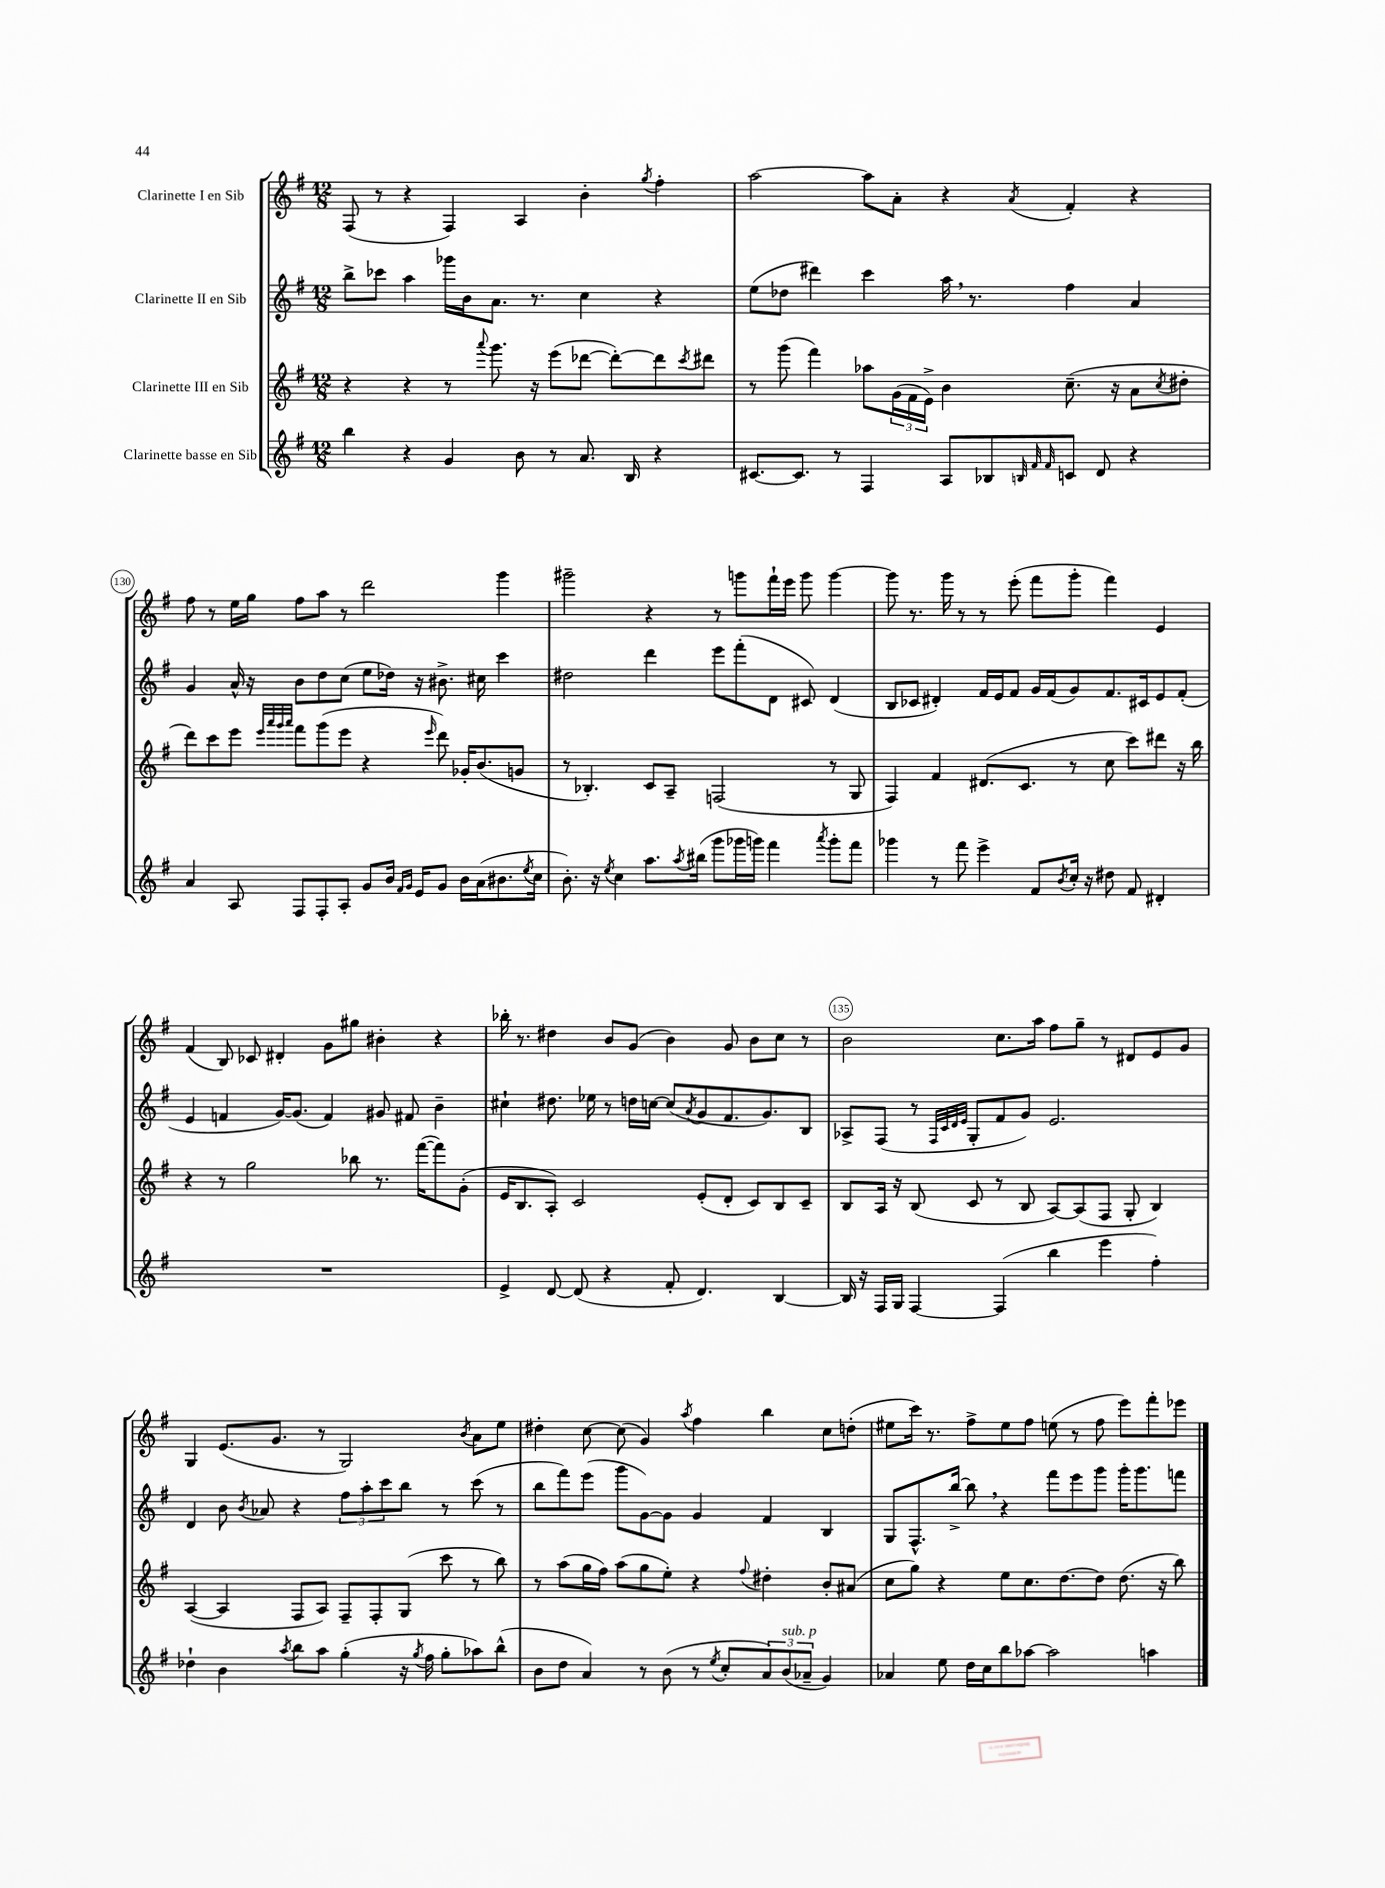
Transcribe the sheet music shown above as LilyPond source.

<<
\new StaffGroup <<
\new Staff = "s0" \with { instrumentName = "Clarinette I en Sib" } {
    \clef treble \key g \major \numericTimeSignature \time 12/8
    fis8( r8 r4 fis4) a4 b'4-. \acciaccatura { g''8 } fis''4-. |
    a''2~ a''8 a'8-. r4 \acciaccatura { a'8 } fis'4-. r4 |
    fis''8 r8 e''16 g''16 fis''8 a''8 r8 d'''2 g'''4 |
    gis'''2-- r4 r8 g'''8 fis'''16-! e'''16 g'''8 g'''4~ |
    g'''8 r8. g'''16 r8 r8 e'''8-.( fis'''8 g'''8-. fis'''4) e'4 |
    fis'4( b8) ces'8 dis'4-. g'8 gis''8 bis'4-. r4 |
    bes''16-. r8. dis''4 b'8 g'8( b'4) g'8 b'8 c''8 r8 |
    b'2 c''8. a''16 fis''8 g''8-- r8 dis'8 e'8 g'8 |
    g4 e'8.( g'8. r8 g2) \acciaccatura { b'8 } a'8 e''8 |
    dis''4-. c''8~ c''8( g'4) \acciaccatura { a''8 } fis''4 b''4 c''8 d''8-.( |
    eis''8 c'''16) r8. fis''8-> eis''8 fis''8 e''8( r8 fis''8 e'''8) fis'''8-. ees'''8 \bar "|." |
}
\new Staff = "s1" \with { instrumentName = "Clarinette II en Sib" } {
    \clef treble \key g \major \numericTimeSignature \time 12/8
    b''8-> ces'''8 a''4 ges'''16 b'16 a'8. r8. c''4 r4 |
    e''8( des''8 dis'''4) c'''4 a''16 \breathe r8. fis''4 a'4 |
    g'4 a'16-^ r16 b'8 d''8 c''8( e''8 des''16) r16 bis'8.-> cis''16 c'''4 |
    dis''2 d'''4 e'''8 fis'''8-.( d'8 cis'8) d'4( |
    b8 ces'8 dis'4-.) fis'16 e'16 fis'8 g'16 fis'16( g'8) fis'8. cis'16 e'8 fis'8-.( |
    e'4 f'4 g'16~) g'8.( f'4) gis'8 fis'8 b'4-- |
    cis''4-! dis''8. ees''16 r8 d''16 c''16~ c''8( \acciaccatura { a'8 } g'8 fis'8. g'8.) b8 |
    aes8-> fis8( r8 \grace { fis32 c'32 d'32 e'32 } g8-. fis'8 g'8) e'2. |
    d'4 b'8 \acciaccatura { b'8 } aes'8 r4 \tuplet 3/2 { fis''8 a''8-. c'''8 } b''8 r8 c'''8( r8 |
    b''8 fis'''8) e'''8( g'''8 g'8~) g'8 g'4 fis'4 b4 |
    g8 fis8.-^ b''16~-> b''8 \breathe r4 fis'''8 e'''8 g'''8 g'''16-. g'''8. f'''8 \bar "|." |
}
\new Staff = "s2" \with { instrumentName = "Clarinette III en Sib" } {
    \clef treble \key g \major \numericTimeSignature \time 12/8
    r4 r4 r8 \appoggiatura { a'''8 } g'''8. r16 e'''8( des'''8~ des'''8~-.) des'''8 \acciaccatura { c'''8 } dis'''8 |
    r8 g'''8( fis'''4) aes''8 \tuplet 3/2 { g'16( fis'16 e'16->) } b'4 c''8.--( r16 a'8 \acciaccatura { c''8 } dis''8-. |
    d'''8) c'''8 e'''8 \grace { e'''32 a'''32 g'''32 a'''32 } fis'''8 g'''8( e'''8 r4 \grace { e'''16 } d'''8) ges'16-. b'8.( g'8 |
    r8 bes4.-.) c'8 a8-- f2( r8 g8 |
    fis4) fis'4 dis'8.( c'8. r8 c''8 c'''8) dis'''8 r16 b''16 |
    r4 r8 g''2 bes''8 r8. fis'''16~( fis'''8) g'8-.( |
    e'16 b8. a8-.) c'2 e'8-.( d'8-. c'8) b8 c'8-- |
    b8 a16 r16 b8( c'8 r8 b8 a8~) a8( fis8 g8-. b4) |
    a4~( a4 fis8 a8) fis8-- fis8-. g8( c'''8 r8 b''8) |
    r8 a''8( g''16 fis''16) a''8( g''8 e''8-.) r4 \appoggiatura { fis''8 } dis''4-. b'8-. ais'8( |
    c''8 g''8) r4 e''8 c''8. d''8.~ d''8 d''8.( r16 b''8) \bar "|." |
}
\new Staff = "s3" \with { instrumentName = "Clarinette basse en Sib" } {
    \clef treble \key g \major \numericTimeSignature \time 12/8
    b''4 r4 g'4 b'8 r8 a'8. b16 r4 |
    cis'8.~ cis'8. r8 fis4 a8 bes8 \grace { b32 fis'32 fis'32 } c'8 d'8 r4 |
    a'4 a8 fis8 fis8-. a8-. g'8 b'16 \grace { fis'16 g'16 } e'16 g'8 b'16 a'16( bis'8. \acciaccatura { e''8 } c''16 |
    b'8.-.) r16 \acciaccatura { e''8 } c''4 a''8. \acciaccatura { a''8 } bis''16( g'''8 ges'''16 g'''16) fis'''4 \acciaccatura { a'''8 } g'''8-. fis'''8 |
    ges'''4 r8 fis'''8 e'''4-> fis'8 \acciaccatura { b'8 } c''16-. r16 dis''8 fis'8 dis'4-. |
    R1. |
    e'4-> d'8~ d'8( r4 fis'8-. d'4.) b4~ |
    b16 r16 fis16 g16 fis4~ fis4( b''4 e'''4 fis''4-.) |
    des''4-! b'4 \acciaccatura { a''8 } b''8 a''8 g''4-.( r16 \acciaccatura { g''8 } fis''16 g''8-. aes''8) b''8-^( |
    b'8 d''8 a'4) r8 b'8( r8 \acciaccatura { e''8 } c''8-. \tuplet 3/2 { a'8) b'8^\markup { \italic "sub. p" }( aes'8-- } g'4) |
    aes'4 e''8 d''16 c''16 b''8 aes''8~ aes''2 a''4 \bar "|." |
}
>>
>>
\layout { \context { \Score currentBarNumber = #128 \override BarNumber.break-visibility = ##(#f #t #t) barNumberVisibility = #(every-nth-bar-number-visible 5) \override BarNumber.stencil = #(make-stencil-circler 0.1 0.3 ly:text-interface::print) } }
